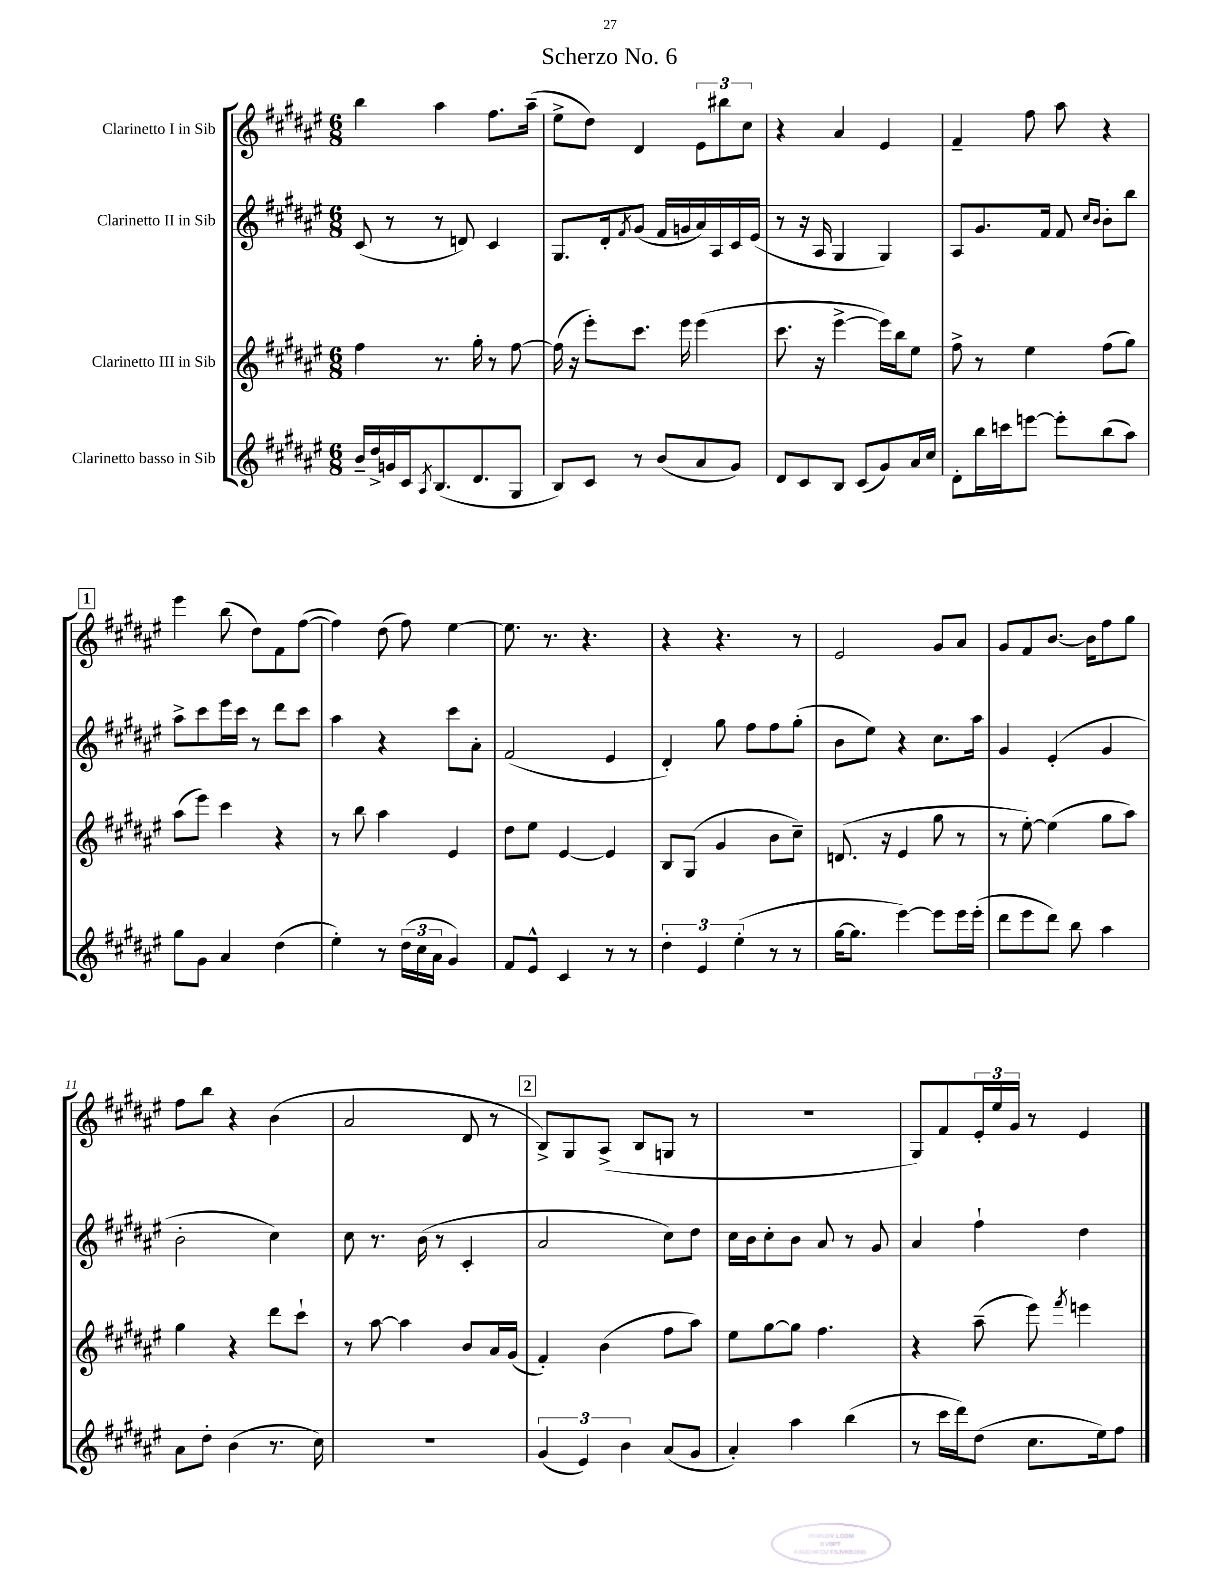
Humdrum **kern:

**kern	**kern	**kern	**kern
*staff4	*staff3	*staff2	*staff1
*clefG2	*clefG2	*clefG2	*clefG2
*k[f#c#g#d#a#e#]	*k[f#c#g#d#a#e#]	*k[f#c#g#d#a#e#]	*k[f#c#g#d#a#e#]
*M6/8	*M6/8	*M6/8	*M6/8
16b~	4ff#	(8c#	4bb
16dd#^	.	.	.
16g	.	8r	.
16c#	.	.	.
8qA#	.	.	.
(8.B	8.r	8r	4aa#
.	.	8d)	.
8.d#	16gg#'	.	.
.	8r	4c#	8.ff#
8G#	[8ff#	.	.
.	.	.	(16aa#~
=	=	=	=
8B)	(16ff#]	8.G#	8ee#^
.	16r	.	.
8c#	8eee#')	.	8dd#)
.	.	16d#'	.
.	.	8qf#	.
8r	8.ccc#	(8g#	4d#
(8b	.	16f#	.
.	16eee#	16g	.
8a#	(4eee#	16a#)	12e#
.	.	16A#	.
.	.	.	12bb#
8g#)	.	16c#	.
.	.	.	12cc#
.	.	(16e#	.
=	=	=	=
8d#	8.ccc#	8r	4r
8c#	.	16r	.
.	16r	16A#	.
8B	[4eee#^	4G#	4a#
(8c#	.	.	.
8g#)	16eee#])	4G#)	4e#
.	16bb	.	.
16a#	8ee#	.	.
16cc#	.	.	.
=	=	=	=
8d#'	8ff#^	8A#	4f#~
16bb	8r	8.g#	.
16ccc	.	.	.
[8eee	4ee#	.	8ff#
.	.	16f#	.
8eee']	.	8f#	8aa#
.	.	16qqcc#	.
.	.	16qqb	.
(8bb	(8ff#	8b'	4r
8aa#)	8gg#)	8bb	.
=	=	=	=
8gg#	(8aa#	8aa#^	4eee#
8g#	8eee#)	8ccc#	.
4a#	4ccc#	16eee#	(8bb
.	.	16ccc#	.
.	.	8r	8dd#)
(4dd#	4r	8ddd#	8f#
.	.	8ccc#	([8ff#
=	=	=	=
4ee#')	8r	4aa#	4ff#])
.	8bb	.	.
8r	4aa#	4r	(8dd#
(24dd#	.	.	8ff#)
24cc#	.	.	.
24a#	.	.	.
4g#)	4e#	8ccc#	[4ee#
.	.	8a#'	.
=	=	=	=
8f#	8dd#	(2f#	8.ee#]
8e#^^	8ee#	.	.
.	.	.	8.r
4c#	[4e#	.	.
.	.	.	4.r
8r	4e#]	4e#	.
8r	.	.	.
=	=	=	=
6dd#'	8B	4d#')	4r
.	(8G#	.	.
6e#	.	.	.
.	4g#	8gg#	4.r
(6ee#'	.	.	.
.	.	8ff#	.
8r	8b	8ff#	.
8r	8cc#~)	(8gg#'	8r
=	=	=	=
[16gg#	(8.d	8b	2e#
8.gg#]	.	.	.
.	.	8ee#)	.
.	16r	.	.
[4eee#)	4e#	4r	.
8eee#]	8gg#	8.cc#	8g#
16eee#	8r	.	8a#
(16eee#'	.	16aa#	.
=	=	=	=
8ddd#	8r	4g#	8g#
8eee#	[8ee#')	.	8f#
8ddd#)	(4ee#]	(4e#'	[8.b
8bb	.	.	.
.	.	.	16b]
4aa#	8gg#	4g#	8ff#
.	8aa#)	.	8gg#
=	=	=	=
8a#	4gg#	2b'	8ff#
8dd#'	.	.	8bb
(4b	4r	.	4r
8.r	8ddd#	4cc#)	(4b
.	8ccc#`	.	.
16cc#)	.	.	.
=	=	=	=
2.r	8r	8cc#	2a#
.	[8aa#	8.r	.
.	4aa#]	.	.
.	.	(16b	.
.	.	8r	.
.	8b	4c#'	8d#
.	16a#	.	8r
.	(16g#	.	.
=	=	=	=
(6g#	4f#')	2a#	8B^)
.	.	.	8G#
6e#)	.	.	.
.	(4b	.	(8A#^
6b	.	.	.
.	.	.	8B
(8a#	8ff#	8cc#)	8G
8g#	8aa#)	8dd#	8r
=	=	=	=
4a#')	8ee#	16cc#	2.r
.	.	16b	.
.	[8gg#	8cc#'	.
4aa#	8gg#]	8b	.
.	4.ff#	8a#	.
(4bb	.	8r	.
.	.	8g#	.
=	=	=	=
8r	4r	4a#	8G#)
16ccc#	.	.	8f#
16ddd#)	.	.	.
(8dd#	(8aa#~	4ff#`	24e#'
.	.	.	24ee#
.	.	.	24g#
8.cc#	8eee#)	.	8r
.	8qfff#	.	.
.	4eee	4dd#	4e#
16ee#)	.	.	.
8ff#	.	.	.
==	==	==	==
*-	*-	*-	*-
